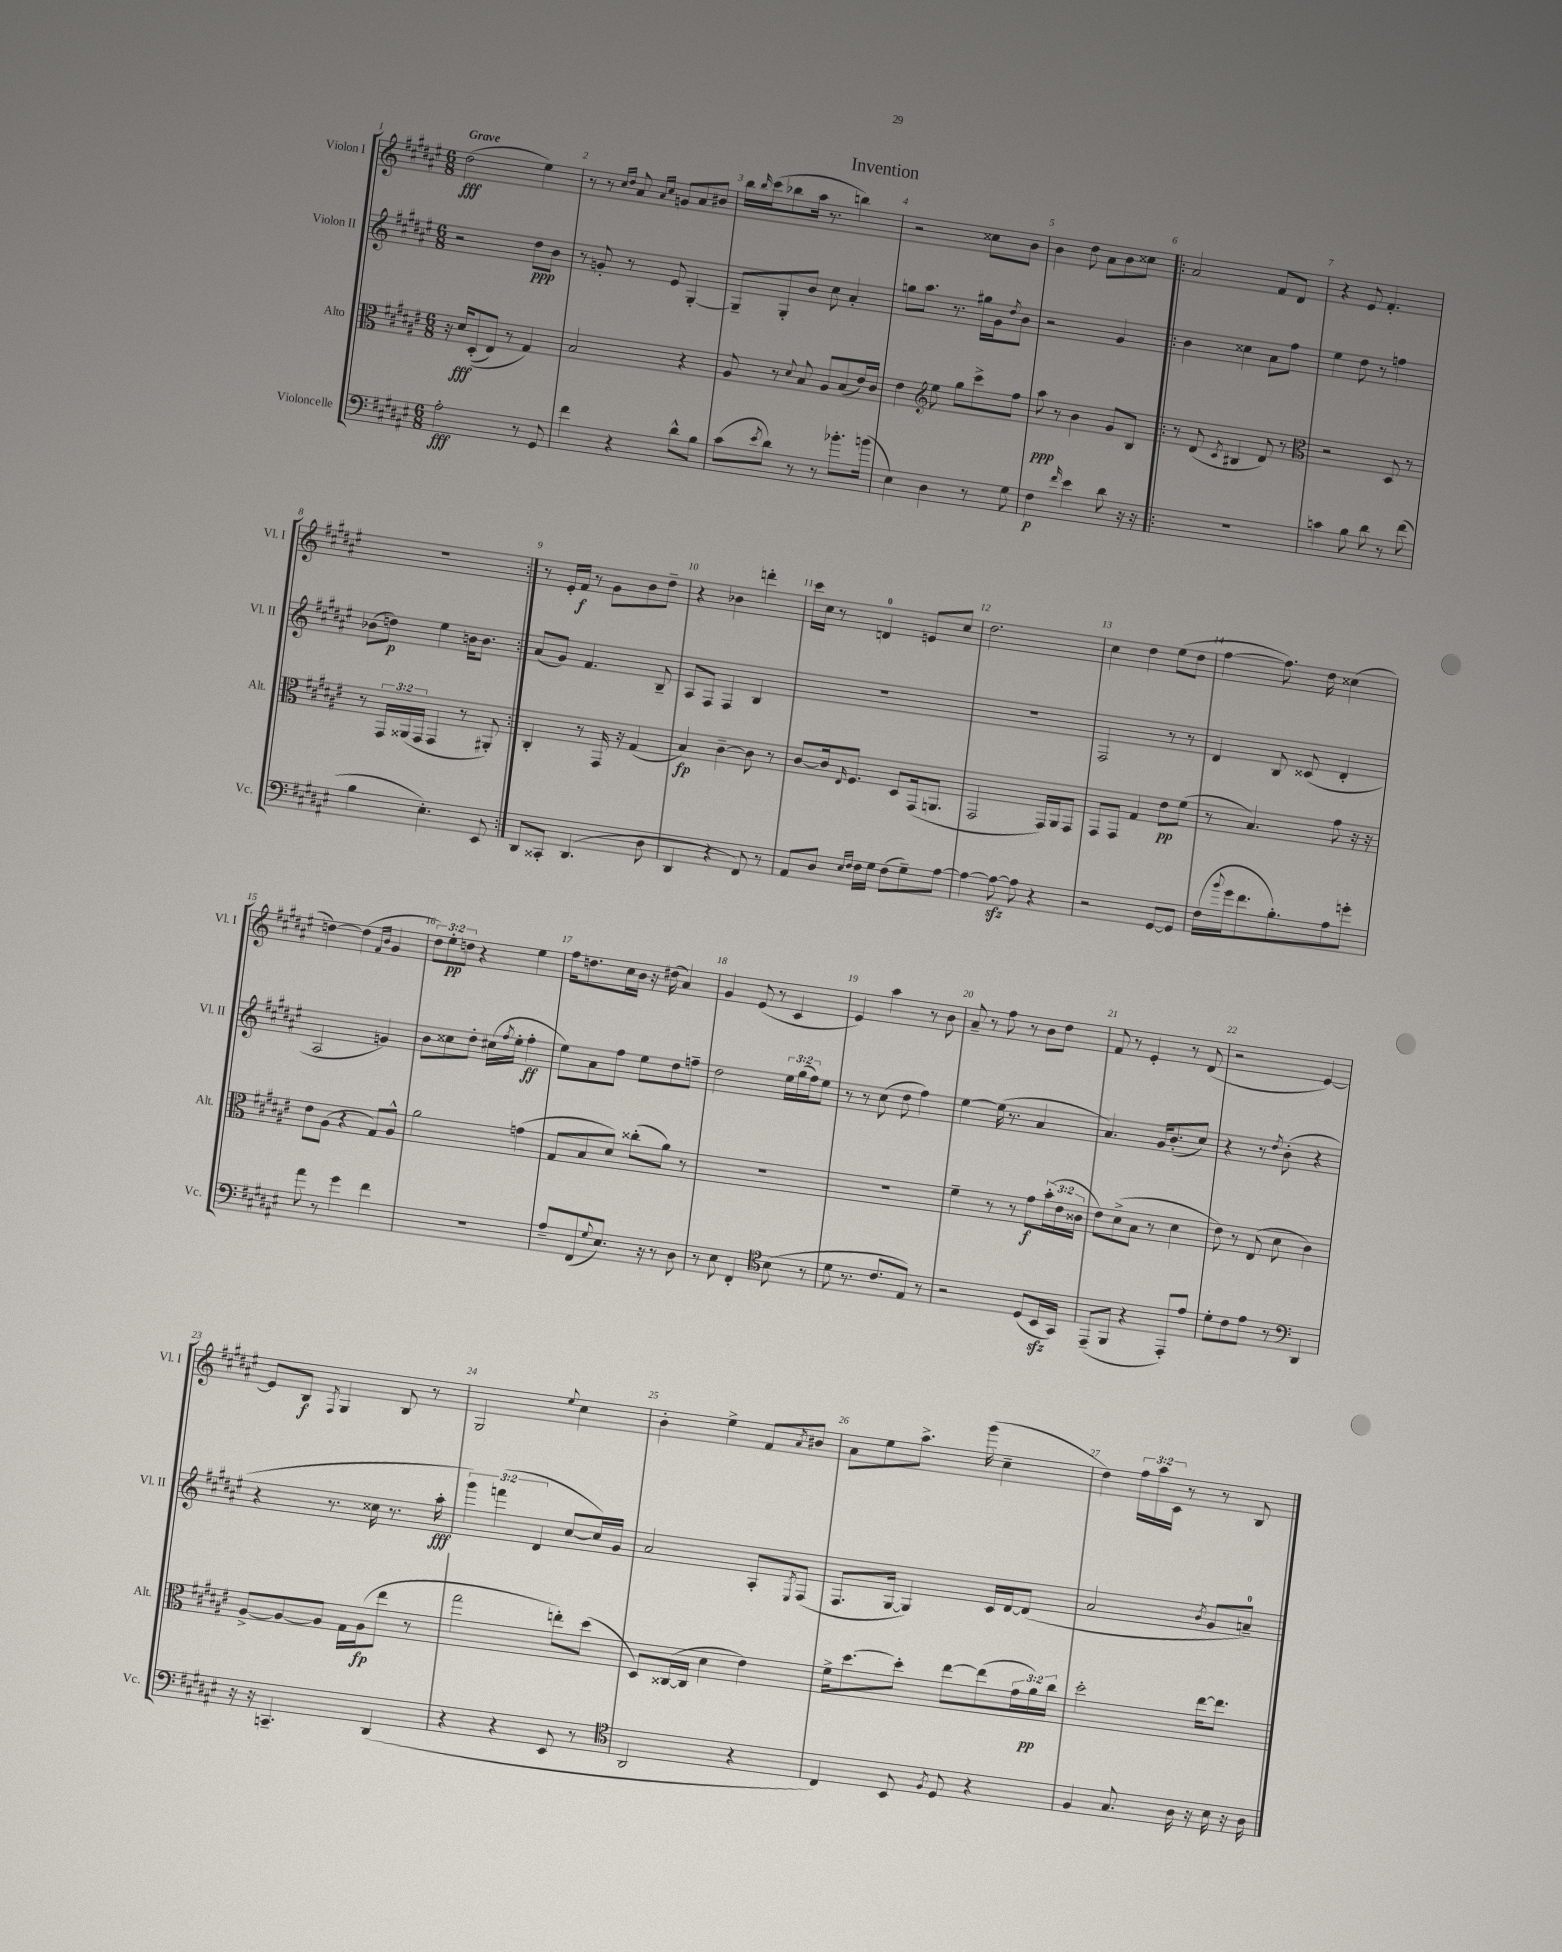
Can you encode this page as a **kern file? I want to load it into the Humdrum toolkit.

**kern	**dynam	**kern	**dynam	**kern	**dynam	**kern	**dynam
*part4	*part4	*part3	*part3	*part2	*part2	*part1	*part1
*staff4	*staff4	*staff3	*staff3	*staff2	*staff2	*staff1	*staff1
*I"Violoncelle	*	*I"Alto	*	*I"Violon II	*	*I"Violon I	*
*I'Vc.	*	*I'Alt.	*	*I'Vl. II	*	*I'Vl. I	*
*clefF4	*	*clefC3	*	*clefG2	*	*clefG2	*
*k[f#c#g#d#a#e#]	*	*k[f#c#g#d#a#e#]	*	*k[f#c#g#d#a#e#]	*	*k[f#c#g#d#a#e#]	*
*M6/8	*	*M6/8	*	*M6/8	*	*M6/8	*
=1	=1	=1	=1	=1	=1	=1	=1
!	!	!	!	!	!	!LO:TX:a:B:t=Grave	!
2A#'\	fff	16r	.	2r	.	(2dd#\	fff
.	.	16d#/KL	fff	.	.	.	.
.	.	((8D#'/	.	.	.	.	.
.	.	8E#/J)	.	.	.	.	.
.	.	8r	.	.	.	.	.
8r	.	4G#/)	.	8dd#\L	ppp	4ee#\)	.
8GG#/	.	.	.	8b\J	.	.	.
=2	=2	=2	=2	=2	=2	=2	=2
4f#\	.	2B/	.	8r	.	8r	.
.	.	.	.	8gn'/	.	8r	.
.	.	.	.	.	.	16qqcc#/LL	.
.	.	.	.	.	.	16qqdd#/JJ	.
4r	.	.	.	8r	.	8a#/	.
.	.	.	.	.	.	16qqa#/LL	.
.	.	.	.	.	.	16qqcc#/JJ	.
.	.	.	.	8e#/	.	8gn/L	.
8d#^^\L	.	4r	.	[4G#'/	.	8a#/	.
8B\J	.	.	.	.	.	8b#X/J	.
=3	=3	=3	=3	=3	=3	=3	=3
(8c#\L	.	8A#/	.	8G#~/L]	.	16bb\LL	.
.	.	.	.	.	.	16qqbb/	.
.	.	.	.	.	.	(16ccc#\J	.
8qe#/	.	.	.	.	.	.	.
8d#\J)	.	8r	.	8G#'/	.	8bb-X\	.
.	.	8qqd#/	.	.	.	.	.
8r	.	8B/	.	8b/J	.	16aa#\Jk	.
.	.	.	.	.	.	8.r	.
8r	.	8A#/L	.	8cc#\	.	.	.
8.b-X'\L	.	(8B/	.	4a#'/	.	4bbn\)	.
.	.	16e#/L)	.	.	.	.	.
(16bn\Jk	.	16c#/JJ	.	.	.	.	.
=4	=4	=4	=4	=4	=4	=4	=4
4E#\)	.	4e#\	.	8ggn\L	.	2r	.
.	.	.	.	8.aa#\J	.	.	.
*	*	*clefG2	*	*	*	*	*
4D#\	.	8ee#\	.	.	.	.	.
.	.	.	.	8.r	.	.	.
.	.	8gg#\L	.	.	.	.	.
8r	.	8ccc#^\	.	16gg#X\LL	.	8cc##X\L	.
.	.	.	.	16g#\J	.	.	.
.	.	.	.	8qdd#/	.	.	.
8G#\	.	8ff#\J	.	8b\J	.	8b\J	.
=5	=5	=5	=5	=5	=5	=5	=5
4F#\	p	8aa#\	ppp	2r	.	4b\	.
.	.	8r	.	.	.	.	.
16qqf#/	.	.	.	.	.	.	.
4e#\	.	4b\	.	.	.	8dd#\	.
.	.	.	.	.	.	8a#\L	.
8d#\	.	8g#/L	.	4g#/	.	8b\	.
16r	.	8B/J	.	.	.	8cc##X\J	.
16r	.	.	.	.	.	.	.
=6!|:	=6!|:	=6!|:	=6!|:	=6!|:	=6!|:	=6!|:	=6!|:
2.r	.	8r	.	4b\	.	2a#/	.
.	.	(8d#/	.	.	.	.	.
.	.	8qc#/	.	.	.	.	.
.	.	4B#X/	.	4cc##X\	.	.	.
.	.	8d#/)	.	8a#\L	.	8f#/L	.
.	.	8r	.	8ff#\J	.	8d#/J	.
=7	=7	=7	=7	=7	=7	=7	=7
*	*	*clefC3	*	*	*	*	*
4cn\	.	2r	.	4ee#\	.	4r	.
8B\	.	.	.	8dd#\	.	8e#/	.
8d#\	.	.	.	8r	.	4.f#'/	.
8r	.	8D#/	.	4ffn\	.	.	.
(8f#\	.	8r	.	.	.	.	.
!!LO:LB:g=z
=8	=8	=8	=8	=8	=8	=8	=8
4B\	.	8r	.	(8b-X\L	.	2.r	.
.	.	24GG#/LL	.	8ddn\J)	p	.	.
.	.	(24AA##X/	.	.	.	.	.
.	.	24GG#/JJ	.	.	.	.	.
4.E#'\)	.	4GG#/	.	4ee#\	.	.	.
.	.	8r	.	16bn\KL	.	.	.
.	.	.	.	8.b\J	.	.	.
8EE#/	.	8AA#X'/)	.	.	.	.	.
=9:|!	=9:|!	=9:|!	=9:|!	=9:|!	=9:|!	=9:|!	=9:|!
8DD#/L	.	4C#'/	.	(8a#/L	.	8r	.
8CC##X'/J	.	.	.	8g#/J)	.	16e#'/LL	.
.	.	.	.	.	.	16f#/JJ	f
(4.DD#/	.	8r	.	4.f#/	.	8r	.
.	.	16GG#/	.	.	.	8g#\L	.
.	.	16r	.	.	.	.	.
.	.	(4G#/	.	.	.	8b\	.
8D#\	.	.	.	8B~/	.	8dd#~\J	.
=10	=10	=10	=10	=10	=10	=10	=10
4DD#/	.	4B/)	fp	8A#/L	.	4r	.
.	.	.	.	8F#/J	.	.	.
4r	.	[4c#~\	.	4F#/	.	4b-X\	.
8FF#/)	.	8c#\]	.	4B/	.	4dddn'\	.
8r	.	8r	.	.	.	.	.
=11	=11	=11	=11	=11	=11	=11	=11
8AA#/L	.	[8c#/L	.	2.r	.	16ccc#\LL	.
.	.	.	.	.	.	16cc#\JJ	.
8D#/J	.	16c#/k]	.	.	.	8r	.
.	.	16qqE#/	.	.	.	.	.
.	.	8.F#/J	.	.	.	.	.
16qqE#/LL	.	.	.	.	.	.	.
16qqF#/JJ	.	.	.	.	.	.	.
16F#\LL	.	.	.	.	.	4dn/	.
16G#\JJ	.	.	.	.	.	.	.
(8F#\L	.	8D#/L	.	.	.	.	.
8G#~\)	.	(16GG#/k	.	.	.	8en/L	.
.	.	8.AAn/J	.	.	.	.	.
[8A#\J	.	.	.	.	.	8cc#/J	.
=12	=12	=12	=12	=12	=12	=12	=12
4A#\_	.	2GG#/	.	2.r	.	2.dd#\	.
8A#zz\_	.	.	.	.	.	.	.
8A#\]	.	.	.	.	.	.	.
4r	.	16GG#/LL)	.	.	.	.	.
.	.	16AA#/J	.	.	.	.	.
.	.	8GG#/J	.	.	.	.	.
=13	=13	=13	=13	=13	=13	=13	=13
2r	.	8GG#/L	.	2F#/	.	4cc#\	.
.	.	8GG#/J	.	.	.	.	.
.	.	4G#/	.	.	.	4dd#\	.
[8GG#/L	.	8e#\L	pp	8r	.	(8ee#\L	.
8GG#/J]	.	(8f#\J	.	8r	.	8dd#\J	.
=14	=14	=14	=14	=14	=14	=14	=14
(16F#\LL	.	8r	.	4d#/	.	[4ff#\	.
8qqb/	.	.	.	.	.	.	.
16g#\J	.	.	.	.	.	.	.
8.f#\	.	4.B/)	.	.	.	.	.
.	.	.	.	8B/	.	8.ff#\])	.
8.B'\)	.	.	.	.	.	.	.
.	.	.	.	(8c##X/	.	.	.
.	.	.	.	.	.	16dd#\	.
8A#\	.	8g#\	.	4d#'/	.	(4cc##X\	.
8gn'\J	.	16r	.	.	.	.	.
.	.	16r	.	.	.	.	.
!!LO:LB:g=z
=15	=15	=15	=15	=15	=15	=15	=15
8a#\	.	8e#\L	.	2A#/	.	[4ddn\)	.
8r	.	(8A#\J	.	.	.	.	.
4g#\	.	4r	.	.	.	(4dd\]	.
.	.	.	.	.	.	16qqf#/LL	.
.	.	.	.	.	.	16qqb/JJ	.
4f#\	.	8G#/L)	.	4gn/)	.	4g#/	.
.	.	8A#^^/J	.	.	.	.	.
=16	=16	=16	=16	=16	=16	=16	=16
2.r	.	2a#\	.	8b\L	.	12dd#\L)	.
.	.	.	.	.	.	12ee#'\	pp
.	.	.	.	8cc##X\	.	.	.
.	.	.	.	.	.	12ddn\J	.
.	.	.	.	8dd#'\J	.	4r	.
.	.	.	.	(16cc#X\LL	.	.	.
.	.	.	.	8qff#/	.	.	.
.	.	.	.	16ee#'\JJ	.	.	.
.	.	(4gn\	.	4ff#'\	ff	4ee#\	.
=17	=17	=17	=17	=17	=17	=17	=17
8A#~/L	.	8G#/L	.	8ee#\L)	.	16ff#\KL	.
.	.	.	.	.	.	8.ddn\	.
(8FF#/	.	8B/	.	8a#\	.	.	.
8qqG#/	.	.	.	.	.	.	.
8.E#/J)	.	8d#/J)	.	8ff#\J	.	16cc#\L	.
.	.	.	.	.	.	16b\JJ	.
.	.	(8cc##X'\L	.	8ee#\L	.	16r	.
16r	.	.	.	.	.	(16dd#X\	.
8r	.	8a#\J)	.	8dd#\	.	4a#/)	.
8D#\	.	8r	.	8ffn~\J	.	.	.
=18	=18	=18	=18	=18	=18	=18	=18
8r	.	2.r	.	2dd#\	.	4g#/	.
8E#\	.	.	.	.	.	.	.
4FF#'/	.	.	.	.	.	(8e#/	.
.	.	.	.	.	.	8r	.
*clefC4	*	*	*	*	*	*	*
(8B\	.	.	.	24ee#\LL	.	4c#/	.
.	.	.	.	(24gg#\	.	.	.
.	.	.	.	24ff#\J)	.	.	.
8r	.	.	.	8ee#\J	.	.	.
=19	=19	=19	=19	=19	=19	=19	=19
8d#\	.	2.r	.	8r	.	4e#/)	.
8.r	.	.	.	8r	.	.	.
.	.	.	.	(8cc#\	.	4aa#\	.
8.c#/L	.	.	.	.	.	.	.
.	.	.	.	8dd#\	.	.	.
8E#/J)	.	.	.	4ff#\)	.	8r	.
8r	.	.	.	.	.	8b\	.
=20	=20	=20	=20	=20	=20	=20	=20
2r	.	4f#~\	.	[4ee#\	.	8a#~/	.
.	.	.	.	.	.	8r	.
.	.	8r	.	(16ee#\]	.	8ff#\	.
.	.	.	.	8.r	.	.	.
.	.	8r	.	.	.	8r	.
(8D#/L	.	8g#\L	f	4a#/	.	8b\L	.
16BBzz/L	.	(24b'\L	.	.	.	8dd#\J	.
.	.	24e#\	.	.	.	.	.
16GG#/JJ)	.	.	.	.	.	.	.
.	.	24c##X\JJ	.	.	.	.	.
=21	=21	=21	=21	=21	=21	=21	=21
(8EE#~/L	.	8e#\L)	.	4.a#/)	.	8f#/	.
8FF#/J	.	(8d#^\	.	.	.	8r	.
4r	.	8B\J	.	.	.	4e#'/	.
.	.	8r	.	16g#/KL	.	.	.
.	.	.	.	(8.b'/	.	.	.
8EE#'/L)	.	4d#\	.	.	.	8r	.
8e#/J	.	.	.	8cc#/J)	.	(8d#/	.
=22	=22	=22	=22	=22	=22	=22	=22
8d#'\L	.	8e#\)	.	4r	.	2r	.
8c#\	.	8r	.	.	.	.	.
8e#\J	.	(8E#/	.	8r	.	.	.
.	.	.	.	8qdd#/	.	.	.
8r	.	8d#\	.	(8b'\	.	.	.
*clefF4	*	*	*	*	*	*	*
4DD#/	.	4c#\)	.	4r	.	[4e#/)	.
!!LO:LB:g=z
=23	=23	=23	=23	=23	=23	=23	=23
16r	.	[8A#^/L	.	4r	.	8e#/L]	.
16r	.	.	.	.	.	.	.
4.CCn~/	.	8A#/_	.	.	.	8B/J	f
.	.	.	.	.	.	8qF#/	.
.	.	8A#/J]	.	8.r	.	4G#/	.
.	.	16G#\LL	.	.	.	.	.
.	.	(16A#\J	fp	16cc##X\	.	.	.
(4DD#/	.	8ee#\J	.	8.r	.	8B/	.
.	.	8r	.	.	.	8r	.
.	.	.	.	16aa#'\	fff	.	.
=24	=24	=24	=24	=24	=24	=24	=24
4r	.	2gg#\	.	6ggg#\)	.	2G#/	.
.	.	.	.	(6fffn\	.	.	.
4r	.	.	.	.	.	.	.
.	.	.	.	6d#/	.	.	.
.	.	.	.	.	.	8qqee#/	.
8EE#/	.	8een'\L)	.	[8cc#/L	.	4cc#\	.
8r	.	(8dd#\J	.	16cc#/L])	.	.	.
.	.	.	.	16g#/JJ	.	.	.
=25	=25	=25	=25	=25	=25	=25	=25
*clefC4	*	*	*	*	*	*	*
2AA#/	.	8D#/L)	.	2a#/	.	4b'\	.
.	.	([16C##X/L	.	.	.	.	.
.	.	16C##/JJ]	.	.	.	.	.
.	.	4d#\	.	.	.	4ee#^\	.
4r	.	4e#\)	.	8A#'/L	.	8f#/L	.
.	.	.	.	8qE#/	.	8qa#/	.
.	.	.	.	(8F#/J	.	8b#X/J	.
=26	=26	=26	=26	=26	=26	=26	=26
4C#/)	.	16f#^\KL	.	8.F#/L	.	8a#\L	.
.	.	[8.dd#\	.	.	.	.	.
.	.	.	.	.	.	8ee#\	.
.	.	.	.	[16G#/Jk	.	.	.
8BB/	.	8dd#'\J]	.	4G#/])	.	8.aa#^\J	.
8qF#/	.	.	.	.	.	.	.
8D#/	.	[8ee#\L	.	.	.	.	.
.	.	.	.	.	.	(16ggg#\	.
4r	.	(8ee#\]	.	16c#/LL	.	4cc#~\	.
.	.	.	.	[16d#/J	.	.	.
.	.	24g#\L	.	(8d#/J]	.	.	.
.	.	24a#\)	pp	.	.	.	.
.	.	24cc#\JJ	.	.	.	.	.
=27	=27	=27	=27	=27	=27	=27	=27
4F#/	.	2dd#'\	.	2a#/	.	4dd#\)	.
8.G#/	.	.	.	.	.	24ff#\LL	.
.	.	.	.	.	.	24aa#\	.
.	.	.	.	.	.	24c#\JJ	.
.	.	.	.	.	.	8r	.
16A#\	.	.	.	.	.	.	.
.	.	.	.	8qb/	.	.	.
16r	.	[16ee#\KL	.	8g#/L	.	8r	.
16B\	.	8.ee#\J]	.	.	.	.	.
16r	.	.	.	8an~/J)	.	8B/	.
16A#\	.	.	.	.	.	.	.
==	==	==	==	==	==	==	==
*-	*-	*-	*-	*-	*-	*-	*-
